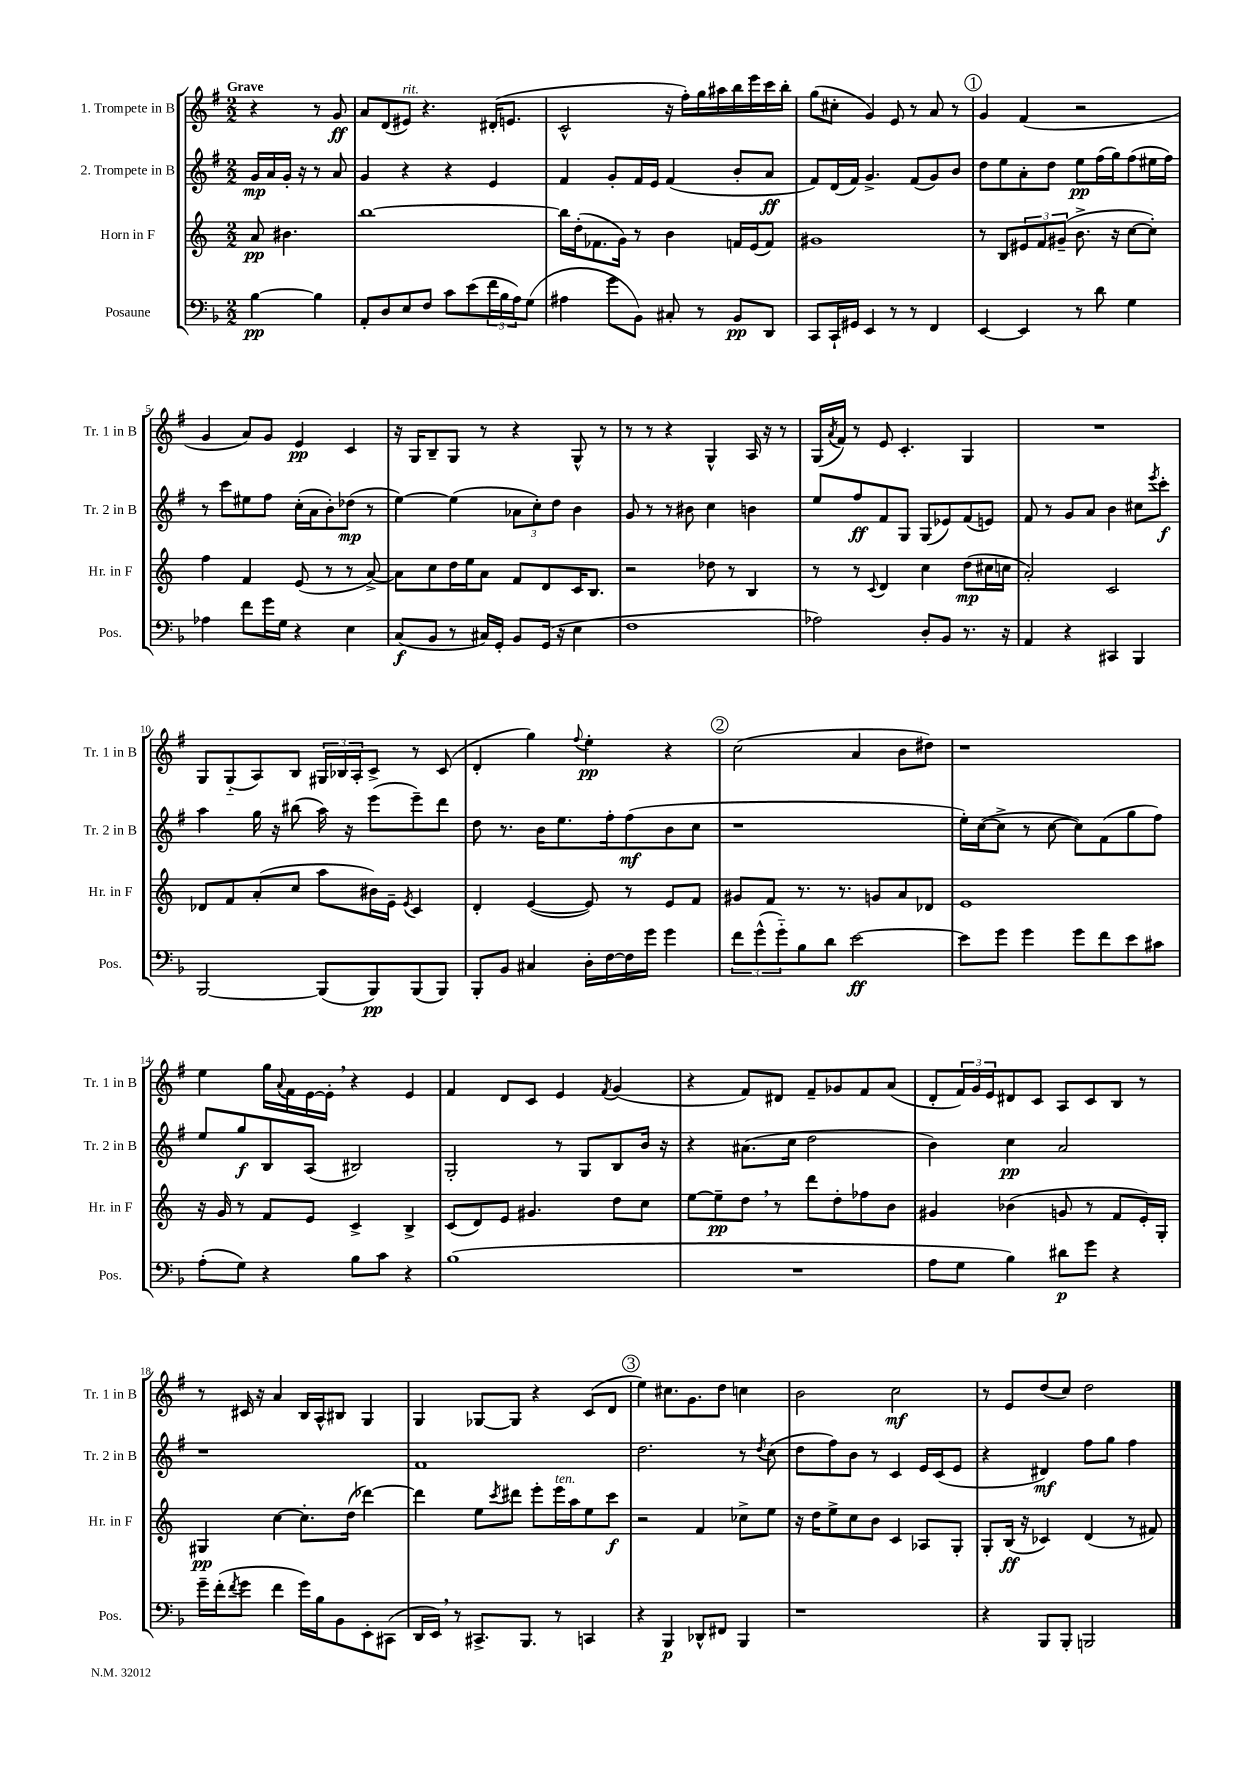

**kern	**kern	**kern	**kern
*staff4	*staff3	*staff2	*staff1
*clefF4	*clefG2	*clefG2	*clefG2
*k[b-]	*k[]	*k[f#]	*k[f#]
*M2/2	*M2/2	*M2/2	*M2/2
[4B-	8a	16g	4r
.	.	16a	.
.	4.b#	16g'	.
.	.	16r	.
4B-]	.	8r	8r
.	.	8a	8g
=	=	=	=
8AA'	[1bb	4g	8a
8D	.	.	(8d
8E	.	4r	8e#)
8F	.	.	4.r
8c	.	4r	.
(8e	.	.	.
24f	.	4e	(16d#'
24B-	.	.	.
.	.	.	8.e
24A)	.	.	.
(8G	.	.	.
=	=	=	=
4A#	16bb]	4f#	2c^^
.	(16dd'	.	.
.	8.f-	.	.
8g	.	8g'	.
.	16g)	.	.
8BB-)	8r	16f#	.
.	.	16e	.
8C#'	4b	(4f#	16r
.	.	.	16ff#')
8r	.	.	16gg
.	.	.	16aa#
8BB-	16f	8b'	16bb
.	(16e	.	16eee
8DD	8f)	8a	16ccc
.	.	.	16bb'
=	=	=	=
8CC	1g#	8f#)	(8gg
16CC`	.	(16d	8cc#'
16GG#	.	16f#)	.
4EE	.	4.g^	4g)
8r	.	.	8e
8r	.	(8f#	8r
4FF	.	8g)	8a
.	.	8b	8r
=	=	=	=
[4EE	8r	8dd	4g
.	8B	8ee	.
4EE]	12e#	8a'	(4f#
.	12f	.	.
.	.	8dd	.
.	(12g#~	.	.
8r	8.b^	8ee	2r
8d	.	(16ff#	.
.	16r	16gg)	.
4G	[8cc	(8ff#	.
.	8cc'])	16ee#	.
.	.	16ff#)	.
=	=	=	=
4A-	4ff	8r	4g
.	.	8ccc	.
8f	4f	8ee#	8a)
16g	.	8ff#	8g
16G	.	.	.
4r	(8e	(16cc'	4e
.	.	16a	.
.	8r	8b')	.
4E	8r	(8dd-	4c
.	[8a^)	8r	.
=	=	=	=
(8C	8a]	[4ee)	16r
.	.	.	16G
8BB-	8cc	.	8B~
8r	16dd	(4ee]	8G
.	16ee	.	.
16C#)	8a	.	8r
16GG'	.	.	.
8BB-	8f	12a-	4r
.	.	12cc')	.
(16GG	8d	.	.
.	.	12dd	.
16r	.	.	.
4E	16c	4b	8G^^
.	8.B	.	.
.	.	.	8r
=	=	=	=
1F	2r	8g	8r
.	.	8r	8r
.	.	8r	4r
.	.	8b#	.
.	8dd-	4cc	4G^^
.	8r	.	.
.	4B	4b	16A
.	.	.	16r
.	.	.	8r
=	=	=	=
2A-)	8r	8ee	(16G
.	.	.	8qa
.	.	.	16f#)
.	8r	8ff#	8r
.	8qqc	.	.
.	4d	8f#	8e
.	.	8G	4.c'
8D'	4cc	(8G	.
8BB-	.	8e-)	.
8.r	(8dd	(8f#	4G
.	16cc#	8e)	.
16r	16cc	.	.
=	=	=	=
4AA	2a')	8f#	1r
.	.	8r	.
4r	.	8g	.
.	.	8a	.
4CC#	2c	4b	.
4BBB-	.	8cc#	.
.	.	8qeee	.
.	.	8ccc'	.
=	=	=	=
[2BBB-	8d-	4aa	8G
.	8f	.	(8G'~
.	(8a'	16gg	8A)
.	.	16r	.
.	8cc	(8bb#	8B
(8BBB-]	8aa	16aa)	24G#
.	.	.	24B-
.	.	16r	.
.	.	.	24A'
8BBB-)	16b#)	(8eee	8c^
.	16e~	.	.
.	8qe	.	.
(8BBB-	4c	8eee~)	8r
8BBB-)	.	8ddd	(8c
=	=	=	=
8BBB-'	4d'	8dd	4d'
8BB-	.	8.r	.
4C#	([4e	.	4gg)
.	.	16b	.
.	.	8.ee	.
.	.	.	8qqff#
16D'	8e])	.	4ee'
[16F	.	16ff#'	.
16F]	8r	(8ff#	.
16g	.	.	.
4g	8e	8b	4r
.	8f	8cc	.
=	=	=	=
12f	8g#	1r	(2cc
(12g^^	.	.	.
.	8f	.	.
12g'~)	.	.	.
8B-	8.r	.	.
8d	.	.	.
.	8.r	.	.
[2e	.	.	4a
.	8g	.	.
.	8a	.	8b
.	8d-	.	8dd#)
=	=	=	=
8e]	1e	16ee')	1r
.	.	([16cc	.
8g	.	8cc^]	.
4g	.	8r	.
.	.	[8cc	.
8g	.	8cc])	.
8f	.	(8f#	.
8e	.	8gg	.
8c#	.	8ff#)	.
=	=	=	=
(8A'	16r	8ee	4ee
.	16g	.	.
8G)	8r	8gg	.
4r	8f	8B	16gg
.	.	.	8qqa
.	.	.	16f#
.	8e	(8A	[16e
.	.	.	16e']
8B-	4c^	2B#)	4r
8c	.	.	.
4r	4B^	.	4e
=	=	=	=
(1B-	(8c	2G'	4f#
.	8d)	.	.
.	8e	.	8d
.	4.g#	.	8c
.	.	8r	4e
.	.	8G	.
.	.	.	8qf#
.	8dd	8B	(4g
.	8cc	16b	.
.	.	16r	.
=	=	=	=
1r	[8ee	4r	4r
.	8ee~]	.	.
.	8dd	(8.a#	8f#)
.	8r	.	8d#
.	.	16cc	.
.	8ddd	2dd	8f#~
.	8dd'	.	8g-
.	8ff-	.	8f#
.	8b	.	(8a
=	=	=	=
8A	4g#	4b)	8d'
8G	.	.	24f#)
.	.	.	24g
.	.	.	24e
4B-)	(4b-	4cc	8d#
.	.	.	8c
8d#	8g	2a	8A
8g	8r	.	8c
4r	8f	.	8B
.	16e')	.	8r
.	16G'	.	.
=	=	=	=
16g~	4G#	1r	8r
(16f'	.	.	.
8qf	.	.	.
8g	.	.	16c#
.	.	.	16r
4f	[4cc	.	4a
16g)	8.cc']	.	16B
16B-	.	.	16A^^
8BB-	.	.	8B#
.	(16dd	.	.
8EE'	[4ddd-)	.	4G
(8CC#	.	.	.
=	=	=	=
16DD	4ddd-]	1f#	4G
16EE)	.	.	.
8r	.	.	.
8.CC#^	8ee	.	[8G-
.	8qccc	.	.
.	8ddd#	.	8G-]
8.BBB-	.	.	.
.	8eee'	.	4r
8r	16eee	.	.
.	16aa	.	.
4CC	8ee	.	(8c
.	8ccc	.	8d
=	=	=	=
4r	2r	2.dd	4ee)
4BBB-	.	.	8.cc#
.	.	.	8.g
8DD-^^	4f	.	.
8FF#	.	.	8dd
4BBB-	8cc-^	8r	4cc
.	.	8qdd	.
.	8ee	(8cc	.
=	=	=	=
1r	16r	8dd	2b
.	16dd	.	.
.	8ee^	8ff#)	.
.	8cc	8b	.
.	8b	8r	.
.	4c	4c	2cc
.	8A-	16e	.
.	.	(16c	.
.	8G'	8e	.
=	=	=	=
4r	8G'	4r	8r
.	(16B	.	8e
.	16r	.	.
8BBB-	4c-)	4d#)	(8dd
8BBB-'	.	.	8cc)
2BBB	(4d	8ff#	2dd
.	.	8gg	.
.	8r	4ff#	.
.	8f#)	.	.
==	==	==	==
*-	*-	*-	*-
